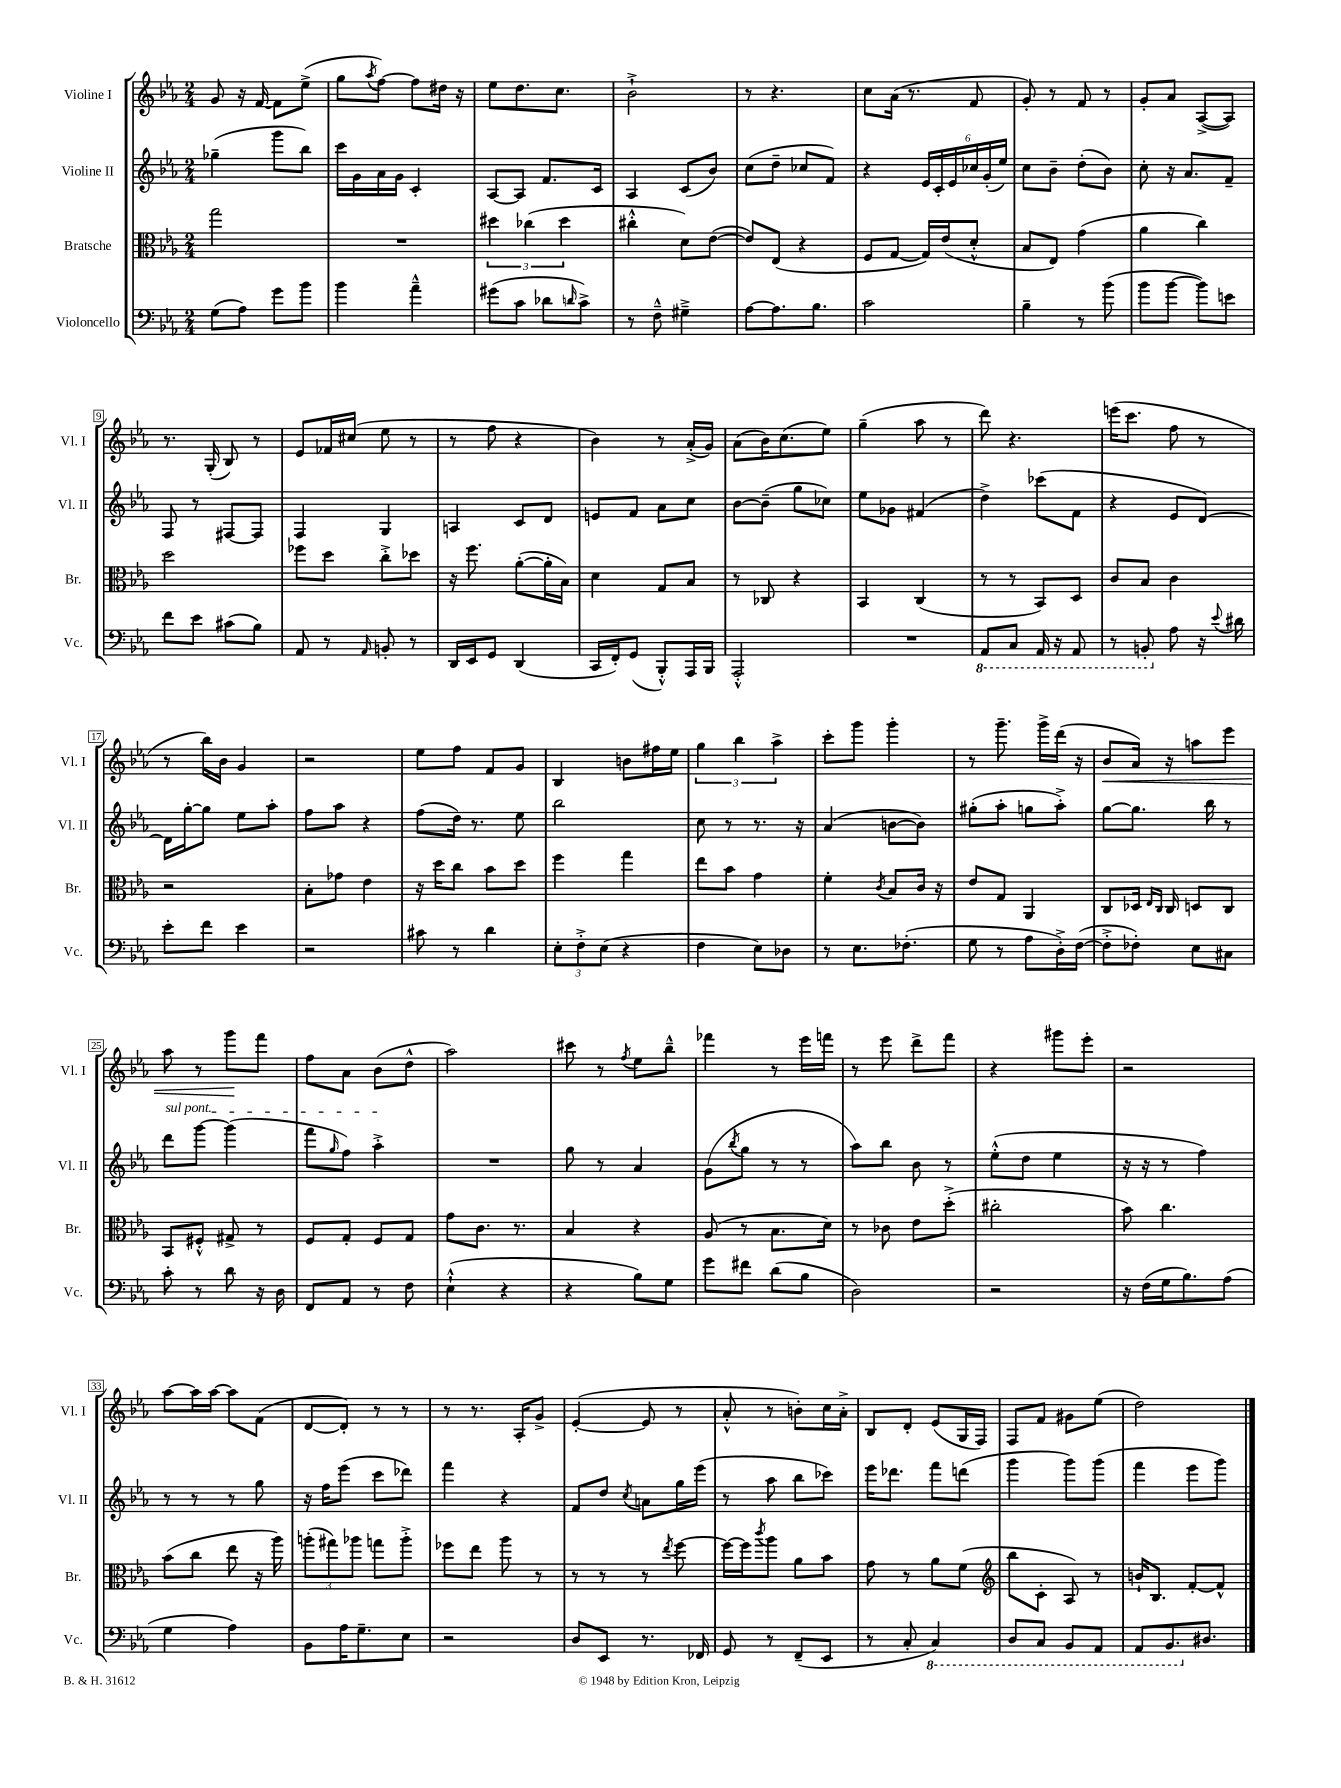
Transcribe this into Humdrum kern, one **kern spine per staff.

**kern	**kern	**kern	**kern	**dynam
*part4	*part3	*part2	*part1	*part1
*staff4	*staff3	*staff2	*staff1	*staff1
*I"Violoncello	*I"Bratsche	*I"Violine II	*I"Violine I	*
*I'Vc.	*I'Br.	*I'Vl. II	*I'Vl. I	*
*clefF4	*clefC3	*clefG2	*clefG2	*
*k[b-e-a-]	*k[b-e-a-]	*k[b-e-a-]	*k[b-e-a-]	*
*M2/4	*M2/4	*M2/4	*M2/4	*
=1	=1	=1	=1	=1
(8G\L	2gg\	(4gg-X~\	8g/	.
8A-\J)	.	.	16r	.
.	.	.	[16f/	.
8g\L	.	8ggg\L	8f\L]	.
8b-\J	.	8bb-\J)	(8ee-^\J	.
=2	=2	=2	=2	=2
4b-\	2r	16ccc\LL	8gg\L	.
.	.	16g\	.	.
.	.	.	8qaa-/	.
.	.	16a-\	[8ff\J)	.
.	.	16g\JJ	.	.
4a-~^^\	.	4c'/	8ff\L]	.
.	.	.	16dd#X\Jk	.
.	.	.	16r	.
=3	=3	=3	=3	=3
(8g#X\L	6dd#X\	[8A-/L	8ee-\L	.
8c\J	.	8A-/J]	8.dd\	.
.	(6cc-X\	.	.	.
8d-X\L	.	8.f/L	.	.
.	.	.	8.cc\J	.
.	6dd#\	.	.	.
16qqdn/	.	.	.	.
8c^\J)	.	.	.	.
.	.	16c/Jk	.	.
=4	=4	=4	=4	=4
8r	4cc#X'^^\	4A-/	2b-`^\	.
8F~^^\	.	.	.	.
4G#X~^\	8d\L)	(8c/L	.	.
.	([8e-\J	8b-/J)	.	.
=5	=5	=5	=5	=5
[8A-\L	8e-/L])	(8cc\L	8r	.
8.A-\]	(8E-/J	8dd~\J	4.r	.
.	4r	8cc-X/L	.	.
8.B-\J	.	.	.	.
.	.	8f/J)	.	.
=6	=6	=6	=6	=6
2c\	8F/L	4r	8cc\L	.
.	[8G/J	.	(16a-\Jk	.
.	.	.	8.r	.
.	16G/LL])	24e-/LL	.	.
.	.	24c'/	.	.
.	(16e-/J	.	.	.
.	.	24e-/	.	.
.	8d'^^/J	24cc-X/	8f/	.
.	.	(24g'/	.	.
.	.	24ee-/JJ)	.	.
=7	=7	=7	=7	=7
4B-~\	8B-/L	8cc\L	8g'/)	.
.	8E-/J)	8b-~\J	8r	.
8r	(4g\	(8dd'\L	8f/	.
(8b-\	.	8b-\J)	8r	.
=8	=8	=8	=8	=8
8b-\L	4a-\	8cc'\	8g'/L	.
[8b-\J	.	16r	8a-/J	.
.	.	8.a-/L	.	.
8b-\L])	4cc\)	.	([8A-^/L	.
8en\J	.	8f~/J	8A-/J])	.
!!LO:LB:g=z
=9	=9	=9	=9	=9
8f\L	2dd\	8F/	8.r	.
8e-\J	.	8r	.	.
.	.	.	(16G'/	.
(8c#X\L	.	[8F#X/L	8B-/)	.
8B-\J)	.	8F#/J]	8r	.
=10	=10	=10	=10	=10
8AA-/	8ff-X\L	4F/	8e-/L	.
8r	8dd\J	.	16f-X/L	.
.	.	.	(16cc#X/JJ	.
16qqAA-/	.	.	.	.
8BBn'/	8cc'^\L	4G/	8ee-\	.
8r	8dd-X\J	.	8r	.
=11	=11	=11	=11	=11
16DD/LL	16r	4An/	8r	.
16EE-/J	8.ff\	.	.	.
8GG/J	.	.	8ff\	.
(4DD/	([8a-'\L	8c/L	4r	.
.	16a-'\L]	8d/J	.	.
.	16B-\JJ)	.	.	.
=12	=12	=12	=12	=12
16CC/LL	4d\	8en/L	4b-\)	.
16FF'/J)	.	.	.	.
(8GG/J	.	8f/J	.	.
8BBB-'^^/L)	8G/L	8a-\L	8r	.
16AAA-/L	8B-/J	8cc\J	(16a-'^/LL	.
16BBB-/JJ	.	.	16g/JJ)	.
=13	=13	=13	=13	=13
2AAA-'^^/	8r	[8b-\L	(8a-\L	.
.	8C-X/	(8b-~\J]	16b-\K)	.
.	.	.	(8.cc\	.
.	4r	8gg\L	.	.
.	.	8cc-X\J)	8ee-\J)	.
=14	=14	=14	=14	=14
2r	4BB-/	8ee-\L	(4gg~\	.
.	.	8g-X\J	.	.
.	(4C/	(4f#X/	8aa-\	.
.	.	.	8r	.
=15	=15	=15	=15	=15
*8ba	*	*	*	*
8AAA-/L	8r	4dd^\)	8ddd\)	.
8CC/J	8r	.	4.r	.
16AAA-/	8BB-/L)	(8ccc-X\L	.	.
16r	.	.	.	.
8AAA-/	8D/J	8f\J	.	.
=16	=16	=16	=16	=16
8r	8c/L	4r	(16eeen\KL	.
.	.	.	8.ccc\J	.
8BBBn'/	8B-/J	.	.	.
*X8ba	*	*	*	*
8A-\	4c\	8e-/L	8ff\	.
16r	.	[8d/J)	8r	.
8qqe-/	.	.	.	.
16d#X\	.	.	.	.
!!LO:LB:g=z
=17	=17	=17	=17	=17
8e-'\L	2r	16d\LL]	8r	.
.	.	[16gg'\J	.	.
8f\J	.	8gg\J]	16bb-\LL)	.
.	.	.	16b-\JJ	.
4e-\	.	8ee-\L	4g/	.
.	.	8aa-'\J	.	.
=18	=18	=18	=18	=18
2r	8B-'\L	8ff\L	2r	.
.	8g-X\J	8aa-\J	.	.
.	4e-\	4r	.	.
=19	=19	=19	=19	=19
8c#X\	16r	(8ff\L	8ee-\L	.
.	16dd\KL	.	.	.
8r	8cc\J	16dd\Jk)	8ff\J	.
.	.	8.r	.	.
4d\	8b-\L	.	8f/L	.
.	8dd\J	8ee-\	8g/J	.
=20	=20	=20	=20	=20
12E-'\L	4ff\	2bb-\	4B-/	.
12F'^\	.	.	.	.
(12E-\J	.	.	.	.
4r	4gg\	.	8bn\L	.
.	.	.	16ff#X\L	.
.	.	.	16ee-\JJ	.
=21	=21	=21	=21	=21
4F\	8ee-\L	8cc\	6gg\	.
.	8b-\J	8r	.	.
.	.	.	6bb-\	.
8E-\L)	4g\	8.r	.	.
.	.	.	6aa-^\	.
8D-X\J	.	.	.	.
.	.	16r	.	.
=22	=22	=22	=22	=22
8r	4f'\	(4a-/	8ccc'\L	.
8.E-\L	.	.	8ggg\J	.
.	8qc/	.	.	.
.	8B-/L	[8bn\L	4ggg'\	.
(8.F-X'\J	.	.	.	.
.	16c/Jk	8b\J])	.	.
.	16r	.	.	.
=23	=23	=23	=23	=23
8G\	8e-/L	(8gg#X'\L	8r	.
8r	8G/J	8aa-'\J	8.ggg~\	.
8A-\L	4AA-/	8ggn\L	.	.
.	.	.	16ggg^\LL	.
16D'^\L)	.	8aa-'^\J)	(16ddd\JJ	.
([16F\JJ	.	.	16r	.
=24	=24	=24	=24	=24
!	!	!	!	!LO:HP:b
8F'^\L]	8C/L	[8gg\L	8b-/L	<
8F-X'\J)	16D-X/Jk	8.gg\J]	16a-/Jk)	.
.	16qqE-/LL	.	.	.
.	16qqC/JJ	.	.	.
.	16C/	.	16r	.
8E-\L	8Dn/L	.	8aan\L	.
.	.	16bb-\	.	.
8C#X\J	8C/J	8r	8eee-\J	.
!!LO:LB:g=z
=25	=25	=25	=25	=25
!	!	!LO:TX:a:i:t=sul pont.	!	!
8c'\	8BB-/L	8ddd\L	8aa-\	.
8r	8F#X'^^/J	[8ggg\J	8r	.
8d\	8G#X^/	(4ggg\]	8ggg\L	.
16r	8r	.	8fff\J	[
16D\	.	.	.	.
=26	=26	=26	=26	=26
8FF/L	8F/L	8fff\L	8ff\L	.
.	.	16qqgg/	.	.
8AA-/J	8G'/J	8ff\J)	8a-\J	.
8r	8F/L	4aa-'^\	(8b-\L	.
8F\	8G/J	.	8dd^^\J	.
=27	=27	=27	=27	=27
(4E-`^^\	8g\L	2r	2aa-\)	.
.	8.c\J	.	.	.
4r	.	.	.	.
.	8.r	.	.	.
=28	=28	=28	=28	=28
4r	4B-/	8gg\	8ccc#X\	.
.	.	8r	8r	.
.	.	.	8qff/	.
8B-\L)	4r	4a-/	8ee-\L	.
8G\J	.	.	8bb-~^^\J	.
=29	=29	=29	=29	=29
8g\L	(8A-/	(8g\L	4fff-X\	.
.	.	8qbb-/	.	.
8f#X\J	8r	8gg\J	.	.
(8d\L	8.B-\L	8r	8r	.
8B-\J	.	8r	16eee-\LL	.
.	16d\Jk)	.	16fffn\JJ	.
=30	=30	=30	=30	=30
2D\)	8r	8aa-\L)	8r	.
.	8c-X\	8bb-\J	8eee-\	.
.	8e-\L	8b-\	8ddd^\L	.
.	(8dd'^\J	8r	8fff\J	.
=31	=31	=31	=31	=31
2r	2cc#X'\	(8ee-'^^\L	4r	.
.	.	8dd\J	.	.
.	.	4ee-\	8ggg#X\L	.
.	.	.	8eee-'\J	.
=32	=32	=32	=32	=32
16r	8b-\)	16r	2r	.
(16F\LL	.	16r	.	.
16G\J	4.cc\	8r	.	.
8.B-\)	.	.	.	.
.	.	4ff\)	.	.
(8A-\J	.	.	.	.
!!LO:LB:g=z
=33	=33	=33	=33	=33
4G\	(8b-\L	8r	[8aa-\L	.
.	8cc\J	8r	16aa-\L]	.
.	.	.	[16aa-\JJ	.
4A-\)	8ee-\	8r	8aa-\L]	.
.	16r	8gg\	(8f\J	.
.	16aa-\)	.	.	.
=34	=34	=34	=34	=34
8BB-\L	(12aan'\L	16r	[8d/L	.
.	.	16ff\KL	.	.
.	12gg#X\)	.	.	.
16A-\K	.	(8eee-\J	8d'/J])	.
.	12aa-X\J	.	.	.
8.G~\	.	.	.	.
.	8ggn\L	8ccc\L	8r	.
8E-\J	8aa-'^\J	8ddd-X\J)	8r	.
=35	=35	=35	=35	=35
2r	8ff-X\L	4fff\	8r	.
.	8ee-\J	.	8.r	.
.	8aa-\	4r	.	.
.	.	.	16A-'/KL	.
.	8r	.	8g^/J	.
=36	=36	=36	=36	=36
8D/L	8r	8f/L	([4e-'/	.
8EE-/J	8r	8dd/J	.	.
.	.	8qcc/	.	.
8.r	8r	8an\L	8e-/]	.
.	8qee-/	.	.	.
.	[8ff\	16gg\L	8r	.
16FF-X/	.	(16eee-\JJ	.	.
=37	=37	=37	=37	=37
8GG/	16ff\LL_	8r	8a-'^^/	.
.	16ff\J]	.	.	.
.	8qccc/	.	.	.
8r	8aa-\J	8aa-\	8r	.
(8FF~/L	8a-\L	8bb-\L	8bn'\L)	.
8EE-/J	8b-\J	8ccc-X\J)	16cc\L	.
.	.	.	16a-'^\JJ	.
=38	=38	=38	=38	=38
8r	8g\	16eee-\KL	8B-/L	.
.	.	8.ddd-X\J	.	.
8C'/	8r	.	8d'/J	.
*8ba	*	*	*	*
4CC/)	8a-\L	8fff\L	(8e-/L	.
.	(8f\J	(8dddn\J	16G/L	.
.	.	.	16F/JJ)	.
=39	=39	=39	=39	=39
*	*clefG2	*	*	*
8DD/L	8bb-\L	4ggg\	8F/L	.
8CC/J	8c'\J	.	8f/J	.
8BBB-/L	8A-/)	8ggg\L)	8g#X\L	.
8AAA-/J	8r	(8ggg\J	(8ee-\J	.
=40	=40	=40	=40	=40
8AAA-/L	16bn`/KL	4fff\	2dd\)	.
.	8.B-/J	.	.	.
8.BBB-/	.	.	.	.
.	[8f'/L	8eee-\L	.	.
*X8ba	*	*	*	*
8.D#X/J	.	.	.	.
.	8f^^/J]	8ggg\J)	.	.
==	==	==	==	==
*-	*-	*-	*-	*-
